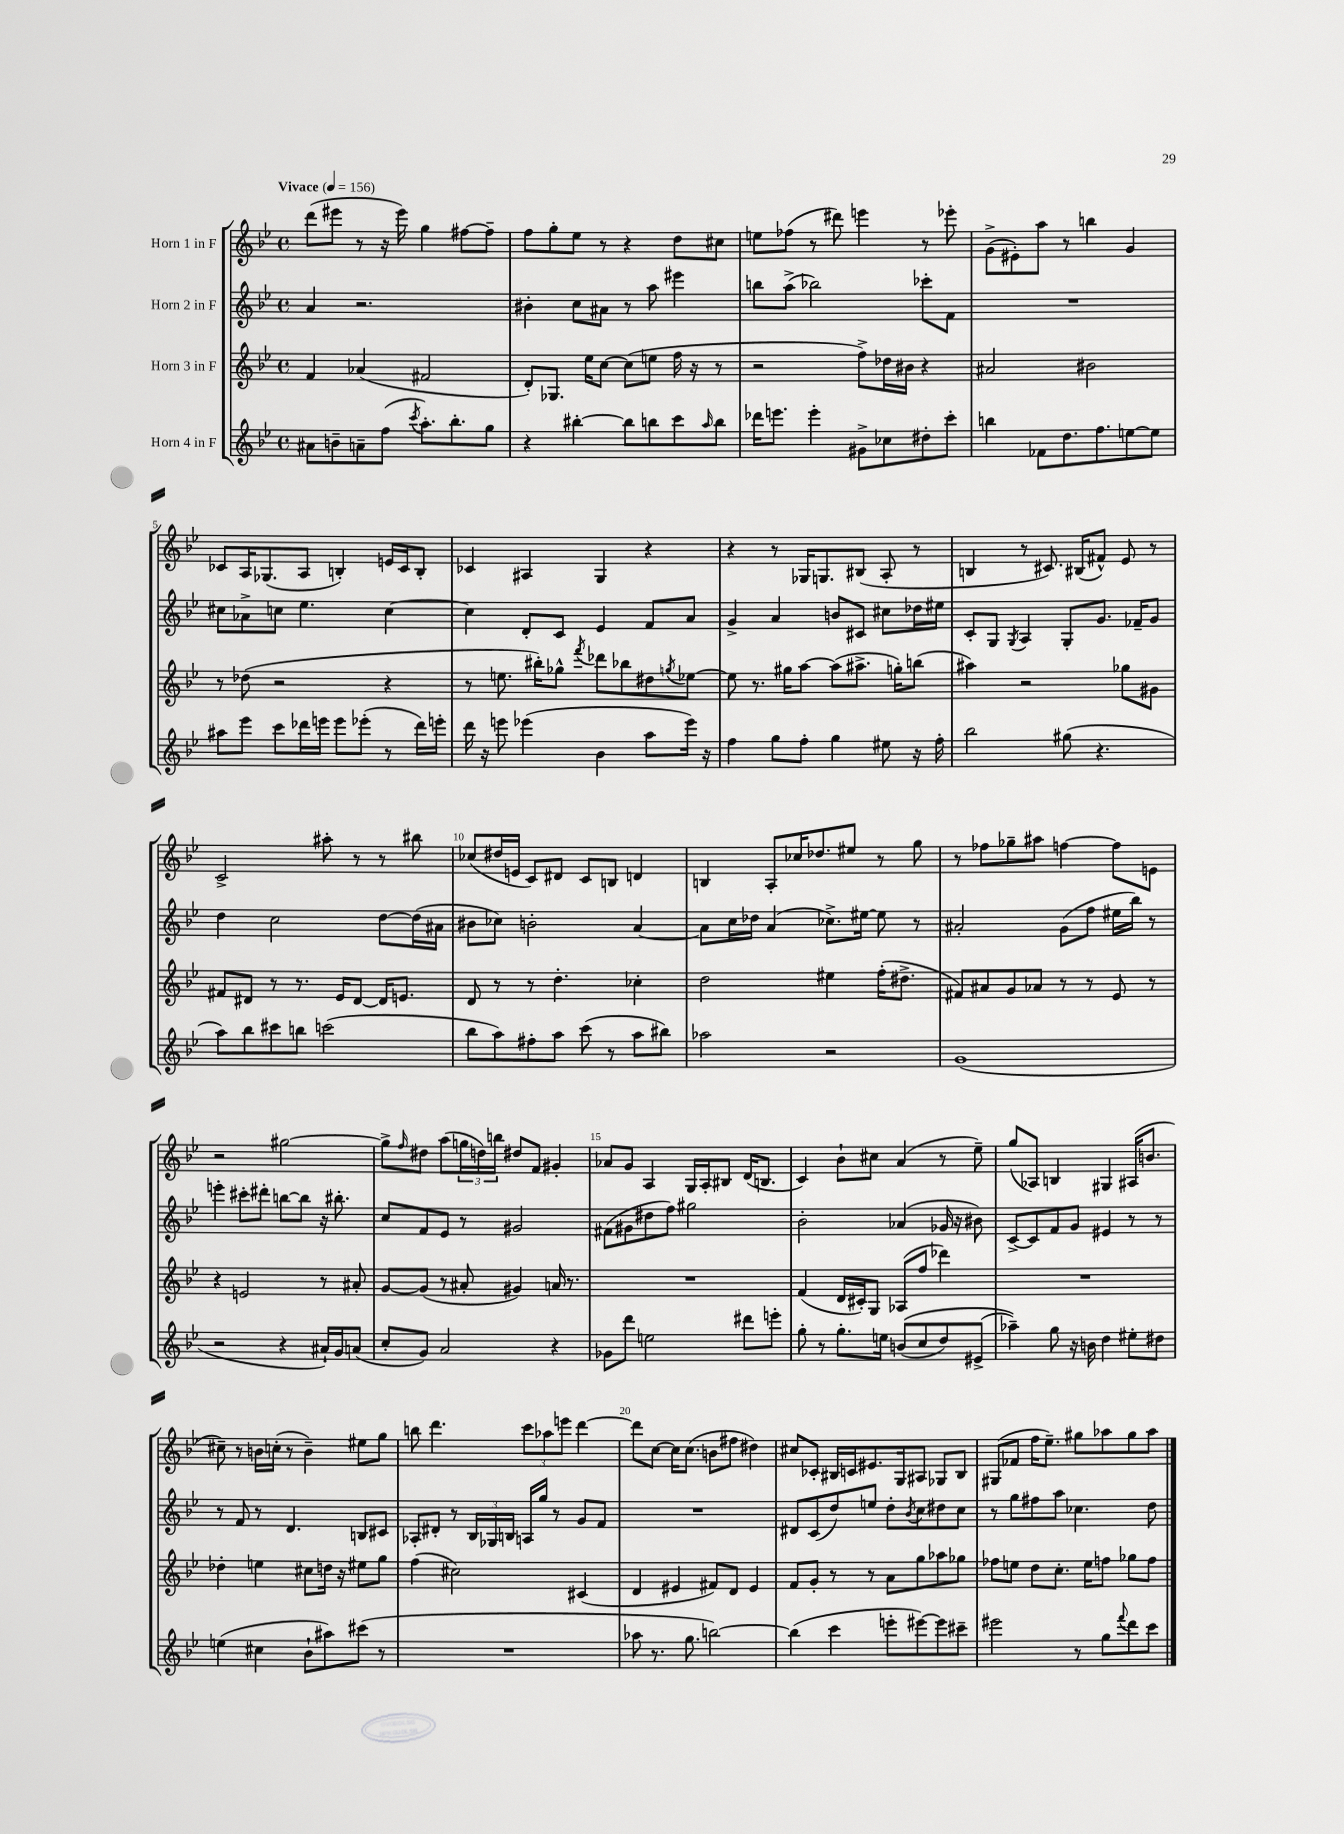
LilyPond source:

<<
\new StaffGroup <<
\new Staff = "s0" \with { instrumentName = "Horn 1 in F" } {
    \clef treble \key bes \major \defaultTimeSignature \time 4/4 \tempo "Vivace" 4 = 156
    d'''8( eis'''8 r8 r16 eis'''16) g''4 fis''8~ fis''8-- |
    f''8 g''8-. ees''8 r8 r4 d''8 cis''8 |
    e''8 fes''8( r8 dis'''8) e'''4 r8 ees'''8-. |
    g'8->( eis'8-.) a''8 r8 b''4 g'4 |
    ces'8 a16 ges8.( a8 b4-.) e'16 ces'16 b8-. |
    ces'4 ais4 g4 r4 |
    r4 r8 ges16 g8. bis8( a8-. r8 |
    b4 r8 cis'8.) bis16( fis'8-^) ees'8 r8 |
    c'2-> ais''8-. r8 r8 bis''8 |
    ces''8( dis''16 e'16 c'8) dis'8 c'8 b8 d'4 |
    b4 a8-. ces''16 des''8. eis''8 r8 g''8 |
    r8 fes''8 ges''8-- ais''8 f''4~ f''8 e'8 |
    r2 gis''2~ |
    gis''8-> \grace { f''16 } dis''8 a''8( \tuplet 3/2 { g''16 d''16) b''16 } dis''8 f'8 gis'4-. |
    aes'8 g'8 a4 g16 a16-. bis8 d'16( b8. |
    c'4) bes'8-! cis''8 a'4( r8 ees''8--) |
    g''8( aes8) b4 gis4 ais16( b'8. |
    cis''8--) r8 b'16 c''16-.( r8 b'4--) eis''8 g''8 |
    b''8 d'''4. \tuplet 3/2 { c'''8 aes''8 e'''8 } d'''4~ |
    d'''8 c''8~ c''16 c''8.( b'8 fis''8 dis''4) |
    cis''8 ces'8-. bis16 c'16 eis'8. g16 ais8 ges8 bis8 |
    gis8( fes'8 f''16 ees''8.--) gis''8 aes''8 gis''8 aes''8 \bar "|." |
}
\new Staff = "s1" \with { instrumentName = "Horn 2 in F" } {
    \clef treble \key bes \major \defaultTimeSignature \time 4/4
    a'4 r2. |
    bis'4-. c''8 ais'8 r8 a''8 eis'''4 |
    b''8 a''8->( bes''2) ces'''8-. f'8 |
    R1 |
    cis''8 aes'8-> c''8 ees''4. c''4~ |
    c''4 d'8-. c'8 ees'4 f'8 a'8 |
    g'4-> a'4 b'8 cis'8 cis''8 des''16 eis''16 |
    c'8-. g8 \acciaccatura { g8 } a4 g8-. g'8. fes'16-- g'8 |
    d''4 c''2 d''8~ d''16( ais'16 |
    bis'8 ces''8) b'2-. a'4~ |
    a'8 c''16 des''16 a'4( ces''8.->) eis''16~ eis''8 r8 |
    ais'2-. g'8( f''8 eis''16 bes''16) r8 |
    e'''4-. cis'''8-. dis'''8-. b''8~ b''8 r16 bis''8.-. |
    c''8 f'8 ees'8 r8 gis'2 |
    fis'8( gis'8 dis''8 f''8) gis''2 |
    bes'2-. aes'4( ges'16 r16 bis'8) |
    c'8~-> c'8 f'8 g'8 eis'4 r8 r8 |
    r8 f'8 r8 d'4. b8 cis'8 |
    aes8-. dis'8-. r8 \tuplet 3/2 { bes16 ges16 b16 } a16 g''16 r8 g'8 f'8 |
    R1 |
    dis'8 c'8( d''8) e''8 d''8-. \acciaccatura { bes'8 } c''8 dis''8 c''8 |
    r8 g''8 fis''8 a''8 ces''4. d''8 \bar "|." |
}
\new Staff = "s2" \with { instrumentName = "Horn 3 in F" } {
    \clef treble \key bes \major \defaultTimeSignature \time 4/4
    f'4 aes'4( fis'2 |
    d'8-.) ges8. ees''16 c''8~ c''8( e''8 f''16 r16 r8 |
    r2 f''8->) des''16 bis'16 r4 |
    ais'2 bis'2 |
    r8 des''8( r2 r4 |
    r8 e''8. bis''16-.) ges''8-^ \acciaccatura { f'''8 } des'''8 bes''8 dis''8 \acciaccatura { g''8 } ees''8~ |
    ees''8 r8. gis''16 a''8~ a''8( ais''8.-> g''16-.) b''8( |
    ais''4) r2 ges''8 gis'8 |
    fis'8 dis'8 r8 r8. ees'16 dis'8~ dis'16 e'8. |
    d'8 r8 r8 d''4.-. ces''4-. |
    d''2 eis''4 f''16-.( dis''8.-> |
    fis'8) ais'8 g'8 aes'8 r8 r8 ees'8 r8 |
    r4 e'2 r8 ais'8-. |
    g'8~ g'8( r8 ais'8-. gis'4) a'16 r8. |
    R1 |
    f'4( d'16 cis'16-.) g8 aes8( f''8 des'''4) |
    R1 |
    des''4-. e''4 cis''8 d''16 r16 eis''8 g''8 |
    f''4( cis''2) cis'4( |
    d'4 eis'4 fis'8) d'8 eis'4 |
    f'8 g'8-. r8 r8 a'8 g''8 aes''8 ges''8 |
    fes''8 e''8 d''8 c''8.-. e''16 f''8 ges''8 f''8 \bar "|." |
}
\new Staff = "s3" \with { instrumentName = "Horn 4 in F" } {
    \clef treble \key bes \major \defaultTimeSignature \time 4/4
    ais'8 b'8-- a'8-- f''8( \acciaccatura { c'''8 } a''8.-.) bes''8.-. g''8 |
    r4 bis''4~-. bis''8 b''8 c'''8 \grace { a''16 } b''8 |
    des'''16 e'''8. e'''4-. gis'8-> ces''8 dis''8-. c'''8-. |
    b''4 fes'8 d''8. f''8. e''8~ e''8 |
    ais''8 ees'''8 c'''8 des'''16 e'''16 e'''8 ees'''8-.( r8 des'''16) e'''16-. |
    d'''16 r16 e'''8 ees'''4( bes'4 a''8 ees'''16) r16 |
    f''4 g''8 f''8-. g''4 eis''8 r16 f''16-. |
    bes''2 gis''8( r4. |
    a''8) bes''8 cis'''8 b''8 c'''2( |
    bes''8 a''8) fis''8-. a''8 c'''8( r8 a''8 bis''8) |
    aes''2 r2 |
    g'1( |
    r2 r4 ais'16-!) g'16 a'8( |
    c''8-. g'8) a'2 r4 |
    ges'8 d'''8 e''2 dis'''8 e'''8-. |
    g''8-. r8 g''8.-. e''16 b'8(\( c''8 d''8) eis'8->( |
    aes''4--)\) g''8 r16 b'16 d''4 eis''8-. dis''8 |
    e''4( cis''4 bes'8-! ais''8) cis'''8( r8 |
    R1 |
    aes''8 r8. g''8. b''2~) |
    b''4( c'''4 e'''8-. eis'''8~) eis'''8 cis'''8-- |
    eis'''2 r8 g''8 \appoggiatura { f'''8 } d'''8 c'''8 \bar "|." |
}
>>
>>
\layout { \context { \Score \override BarNumber.break-visibility = ##(#f #t #t) barNumberVisibility = #(every-nth-bar-number-visible 5) } }
